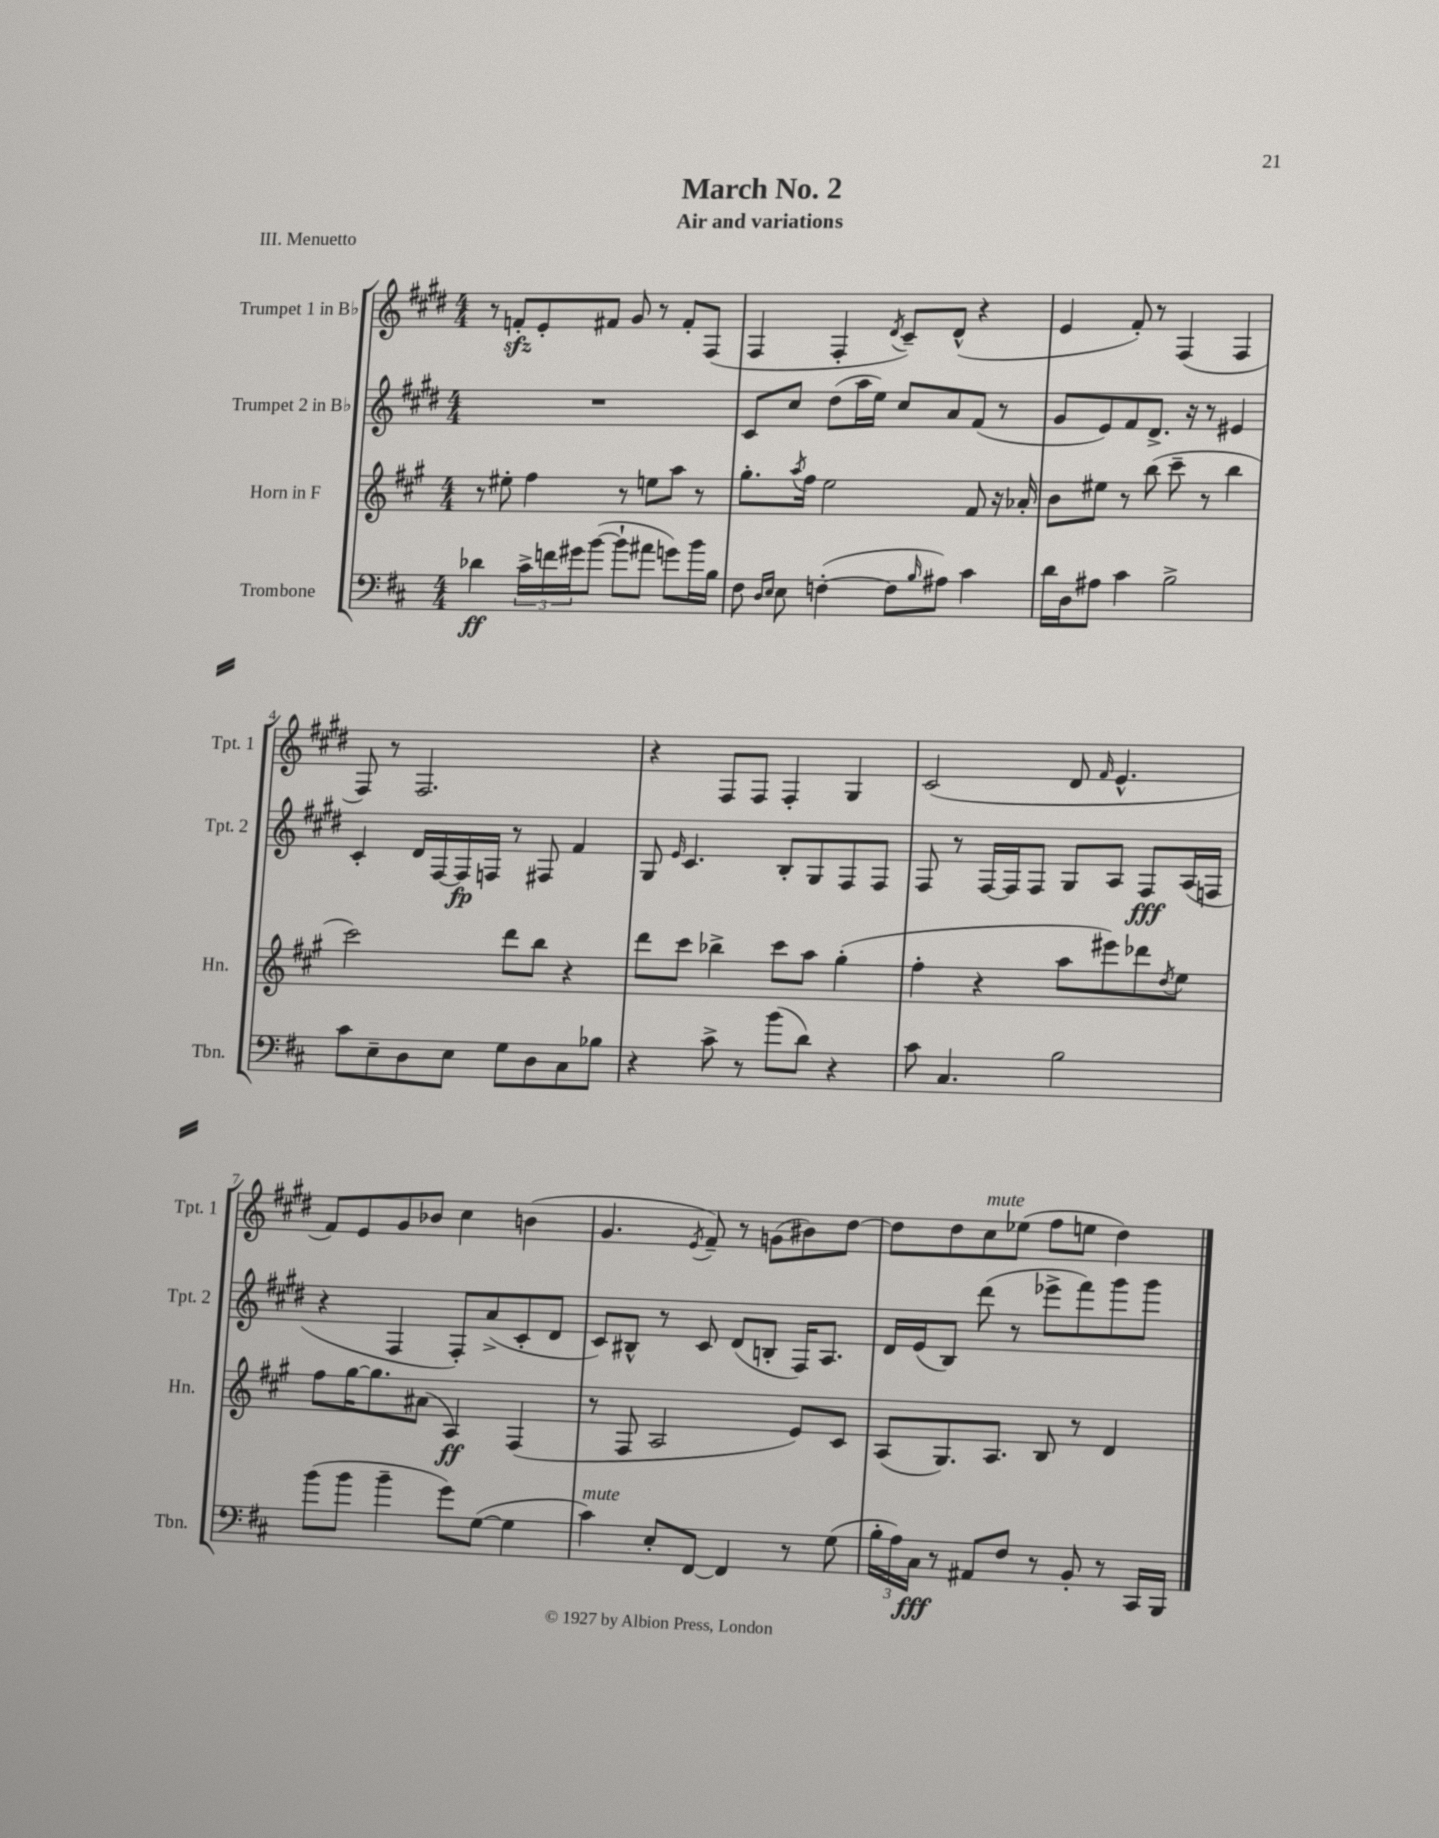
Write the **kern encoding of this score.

**kern	**kern	**kern	**kern
*staff4	*staff3	*staff2	*staff1
*clefF4	*clefG2	*clefG2	*clefG2
*k[f#c#]	*k[f#c#g#]	*k[f#c#g#d#]	*k[f#c#g#d#]
*M4/4	*M4/4	*M4/4	*M4/4
4d-\	8r	1r	8r
.	8ee#'\	.	8f'/L
24c#^\LL	4ff#\	.	8e'/
24f\	.	.	.
24g#\J	.	.	.
([8b\J	.	.	8f#/J
8b`\]L	8r	.	8g#/
8a#\J	8ee\L	.	8r
8g\L)	8aa\J	.	8f#'/L
16b\L	8r	.	(8F#/J
16B\JJ	.	.	.
=	=	=	=
8F#\	8.gg#'\L	8c#/L	4F#/
16qqD/LL	.	.	.
16qqE/JJ	.	.	.
8E\	.	8cc#/J	.
.	8qaa/	.	.
.	16ff#\Jk	.	.
([4F'\	2ee\	(8dd#\L	4F#'/
.	.	16aa\L	.
.	.	16ee\JJ)	.
.	.	.	8qd#/
8F\]L	.	8cc#/L	8c#~/L)
16qqB/	.	.	.
8A#\J)	.	8a/	(8d#^^/J
4c#\	8f#/	(8f#/J	4r
.	16r	8r	.
.	16a-'/	.	.
=	=	=	=
16d\LL	8b\L	8g#/L	4e/
16D\J	.	.	.
8A#\J	8ee#\J	8e/)	.
4c#\	8r	8f#/	8f#'/)
.	(8bb\	8.d#^/J	8r
2B^\	8ccc#~\	.	(4F#/
.	.	16r	.
.	8r	8r	.
.	4bb\	4e#/	4F#/
=	=	=	=
8c#\L	2ccc#\)	4c#'/	8F#/)
8E~\	.	.	8r
8D\	.	16d#/LL	2.F#/
.	.	[16F#/	.
8E\J	.	16F#/]	.
.	.	16F/JJ	.
8G\L	8ddd\L	8r	.
8D\	8bb\J	8F#/	.
8C#\	4r	4f#/	.
8B-\J	.	.	.
=	=	=	=
4r	8ddd\L	8G#/	4r
.	.	16qqe/	.
.	8ccc#\J	4.c#/	.
8c#^\	4bb-^\	.	8F#/L
8r	.	.	8F#/J
(8b\L	8ccc#\L	8B'/L	4F#'/
8d\J)	8aa\J	8G#/	.
4r	(4gg#'\	8F#/	4G#/
.	.	8F#/J	.
=	=	=	=
8c#\	4ff#'\	8F#/	(2c#/
4.C#/	.	8r	.
.	4r	[16F#/LL	.
.	.	16F#/]J	.
.	.	8F#/J	.
2B\	8aa\L	8G#/L	8d#/
.	.	.	16qqf#/
.	8eee#\)	8A/J	4.e^^/
.	8ddd-\	8F#/L	.
.	8qdd/	.	.
.	8ee\J	(16A/L	.
.	.	16F/JJ	.
=	=	=	=
(8b\L	8ff#\L	4r	8f#/L)
8b\J	[16gg#\K	.	8e/
.	8.gg#\]	.	.
4b~\	.	4F#/	8g#/
.	(8a#\J	.	8b-/J
8g\L)	4A/)	8F#'/L)	4cc#\
([8G\J	.	(8a^/	.
4G\]	(4F#/	8c#'/	(4b\
.	.	8d#/J	.
=	=	=	=
4c#\)	8r	8c#/L)	4.g#/
.	8F#/	8B#^^/J	.
8E'/L	2A/	8r	.
.	.	.	8qe/
[8FF#/J	.	8c#/	8f#~/)
4FF#/]	.	(8d#/L	8r
.	.	8B'/J	(8g\L
8r	8e/L)	16F#/LK)	8b#\)
.	.	8.A/J	.
(8G\	8c#/J	.	[8dd#\J
=	=	=	=
24B'\LL	(8A/L	16d#/LL	8dd#\]L
24A\)	.	.	.
.	.	(16e/J	.
24C#\JJ	.	.	.
8r	8.G#/)	8B/J)	8dd#\
8AA#/L	.	(8ddd#\	8cc#\
.	8.A/J	.	.
8F#/J	.	8r	(8ee-\J
8r	8B/	8eee-^\L	8ff#\L
8BB'/	8r	8fff#\)	8ee\J
8r	4d/	8ggg#\	4dd#\)
16CC#/LL	.	8ggg#\J	.
16BBB/JJ	.	.	.
==	==	==	==
*-	*-	*-	*-
